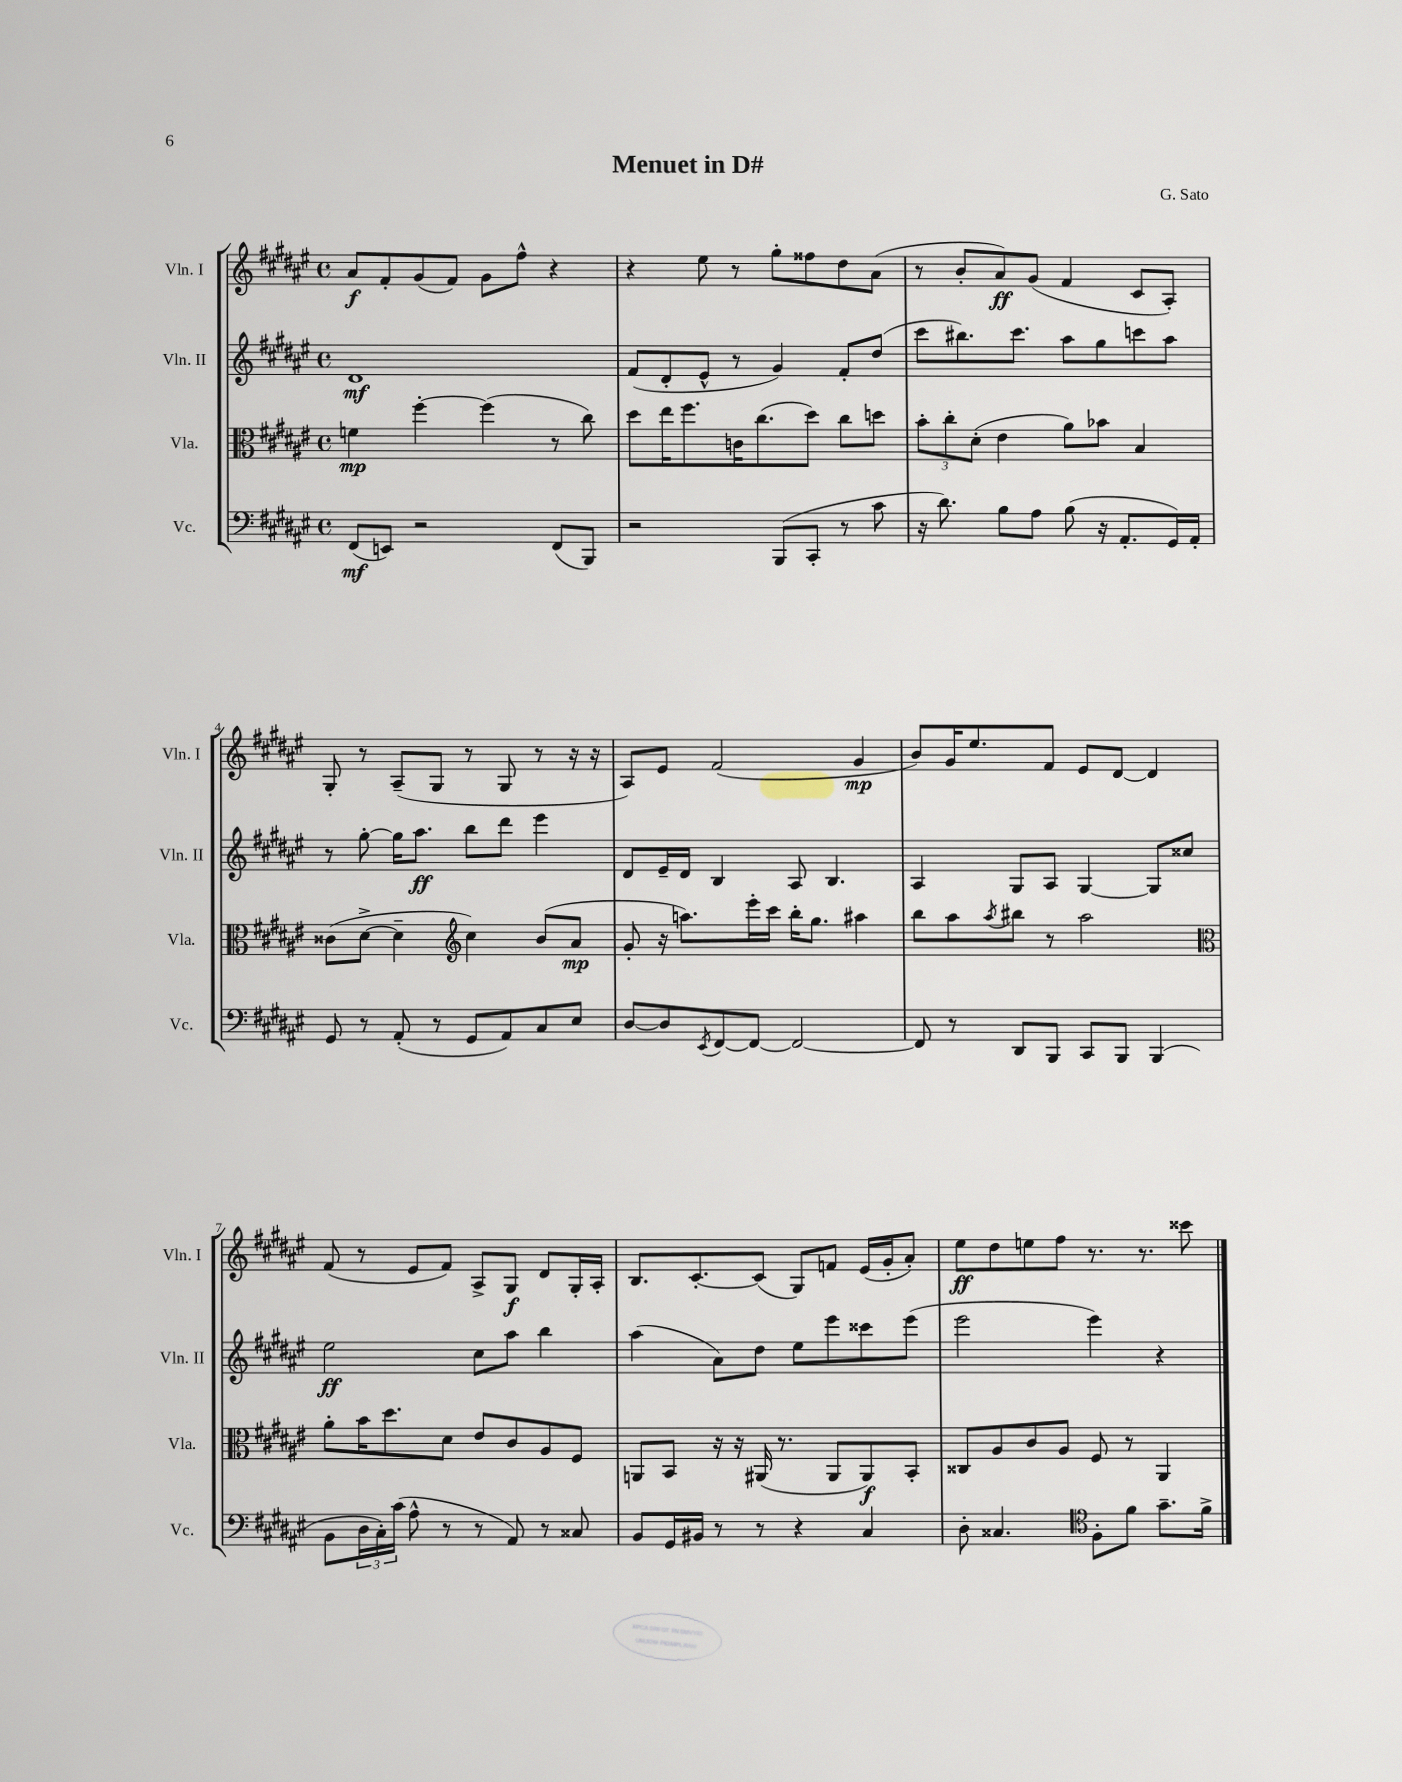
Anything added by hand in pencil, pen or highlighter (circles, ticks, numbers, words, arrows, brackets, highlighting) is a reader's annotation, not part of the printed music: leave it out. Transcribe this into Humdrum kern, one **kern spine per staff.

**kern	**kern	**kern	**kern
*staff4	*staff3	*staff2	*staff1
*clefF4	*clefC3	*clefG2	*clefG2
*k[f#c#g#d#a#e#]	*k[f#c#g#d#a#e#]	*k[f#c#g#d#a#e#]	*k[f#c#g#d#a#e#]
*M4/4	*M4/4	*M4/4	*M4/4
*met(c)	*met(c)	*met(c)	*met(c)
(8FF#	4f	1d#	8a#
8EE)	.	.	8f#'
2r	[4ff#'	.	(8g#
.	.	.	8f#)
.	(4ff#]	.	8g#
.	.	.	8ff#^^
(8FF#	8r	.	4r
8BBB)	8cc#)	.	.
=	=	=	=
2r	8dd#	(8f#	4r
.	16ee#	8d#'	.
.	8.ff#	.	.
.	.	8e#^^	8ee#
.	16c	8r	8r
.	(8.cc#	.	.
(8BBB	.	4g#)	8gg#'
8CC#'	8dd#)	.	8ff##
8r	8cc#	8f#'	8dd#
8c#	8dd	(8dd#	(8a#
=	=	=	=
16r	12b'	8ccc#	8r
8.d#)	.	.	.
.	12cc#'	.	.
.	.	8.bb#)	8b'
.	(12d#'	.	.
8B	4e#	.	8a#)
.	.	8.ccc#	.
8A#	.	.	(8g#
(8B	8a#)	8aa#	4f#
16r	8b-	8gg#	.
8.AA#'	.	.	.
.	4B	8ccc	8c#
16GG#)	.	8aa#	8A#')
16AA#'	.	.	.
=	=	=	=
8GG#	(8c##	8r	8G#'
8r	[8d#^	[8gg#'	8r
(8AA#'	4d#~]	16gg#]	(8A#~
.	.	8.aa#	.
8r	.	.	8G#
*	*clefG2	*	*
8GG#	4cc#)	8bb	8r
8AA#)	.	8ddd#	8G#
8C#	(8b	4eee#	8r
8E#	8a#	.	16r
.	.	.	16r
=	=	=	=
[8D#	8g#'	8d#	8A#)
8D#]	16r	16e#~	8e#
.	8.aa)	16d#	.
8qEE#	.	.	.
[8FF#	.	4B	(2f#
8FF#_	16eee#'	.	.
.	16ccc#	.	.
2FF#_	16bb'	8A#	.
.	8.gg#	.	.
.	.	4.B	.
.	4aa#	.	4g#
=	=	=	=
8FF#]	8bb	4A#	8b)
8r	8aa#	.	16g#
.	.	.	8.ee#
.	8qaa#	.	.
8DD#	8bb#	8G#	.
8BBB	8r	8A#	8f#
8CC#	2aa#	[4G#	8e#
8BBB	.	.	[8d#
(4BBB	.	8G#]	4d#]
.	.	8cc##	.
=	=	=	=
*	*clefC3	*	*
8BB	8a#'	2ee#	(8f#
24D#	16b	.	8r
24C#')	.	.	.
.	8.dd#	.	.
(24c#	.	.	.
8A#^^	.	.	8e#
8r	8d#	.	8f#)
8r	8e#	8cc#	8A#^
8AA#)	8c#	8aa#	8G#
8r	8A#	4bb	8d#
8C##	8F#	.	16G#'
.	.	.	16A#'
=	=	=	=
8BB	8AA	(4aa#	8.B
16GG#	8BB	.	.
16BB#	.	.	[8.c#'
8r	16r	8a#)	.
.	16r	.	.
8r	(16AA#	8dd#	(8c#]
.	8.r	.	.
4r	.	8ee#	8G#)
.	8AA#	8eee#	8f
4C#	8AA#)	8ccc##	(16e#
.	.	.	16g#'
.	8BB'	(8eee#	8a#')
=	=	=	=
8D#'	8C##	2eee#	8ee#
4.C##	8A#	.	8dd#
.	8c#	.	8ee
.	8A#	.	8ff#
*clefC4	*	*	*
8F#'	8F#	4eee#)	8.r
8f#	8r	.	.
.	.	.	8.r
8.g#~	4AA#	4r	.
.	.	.	8ccc##
16f#^	.	.	.
==	==	==	==
*-	*-	*-	*-
